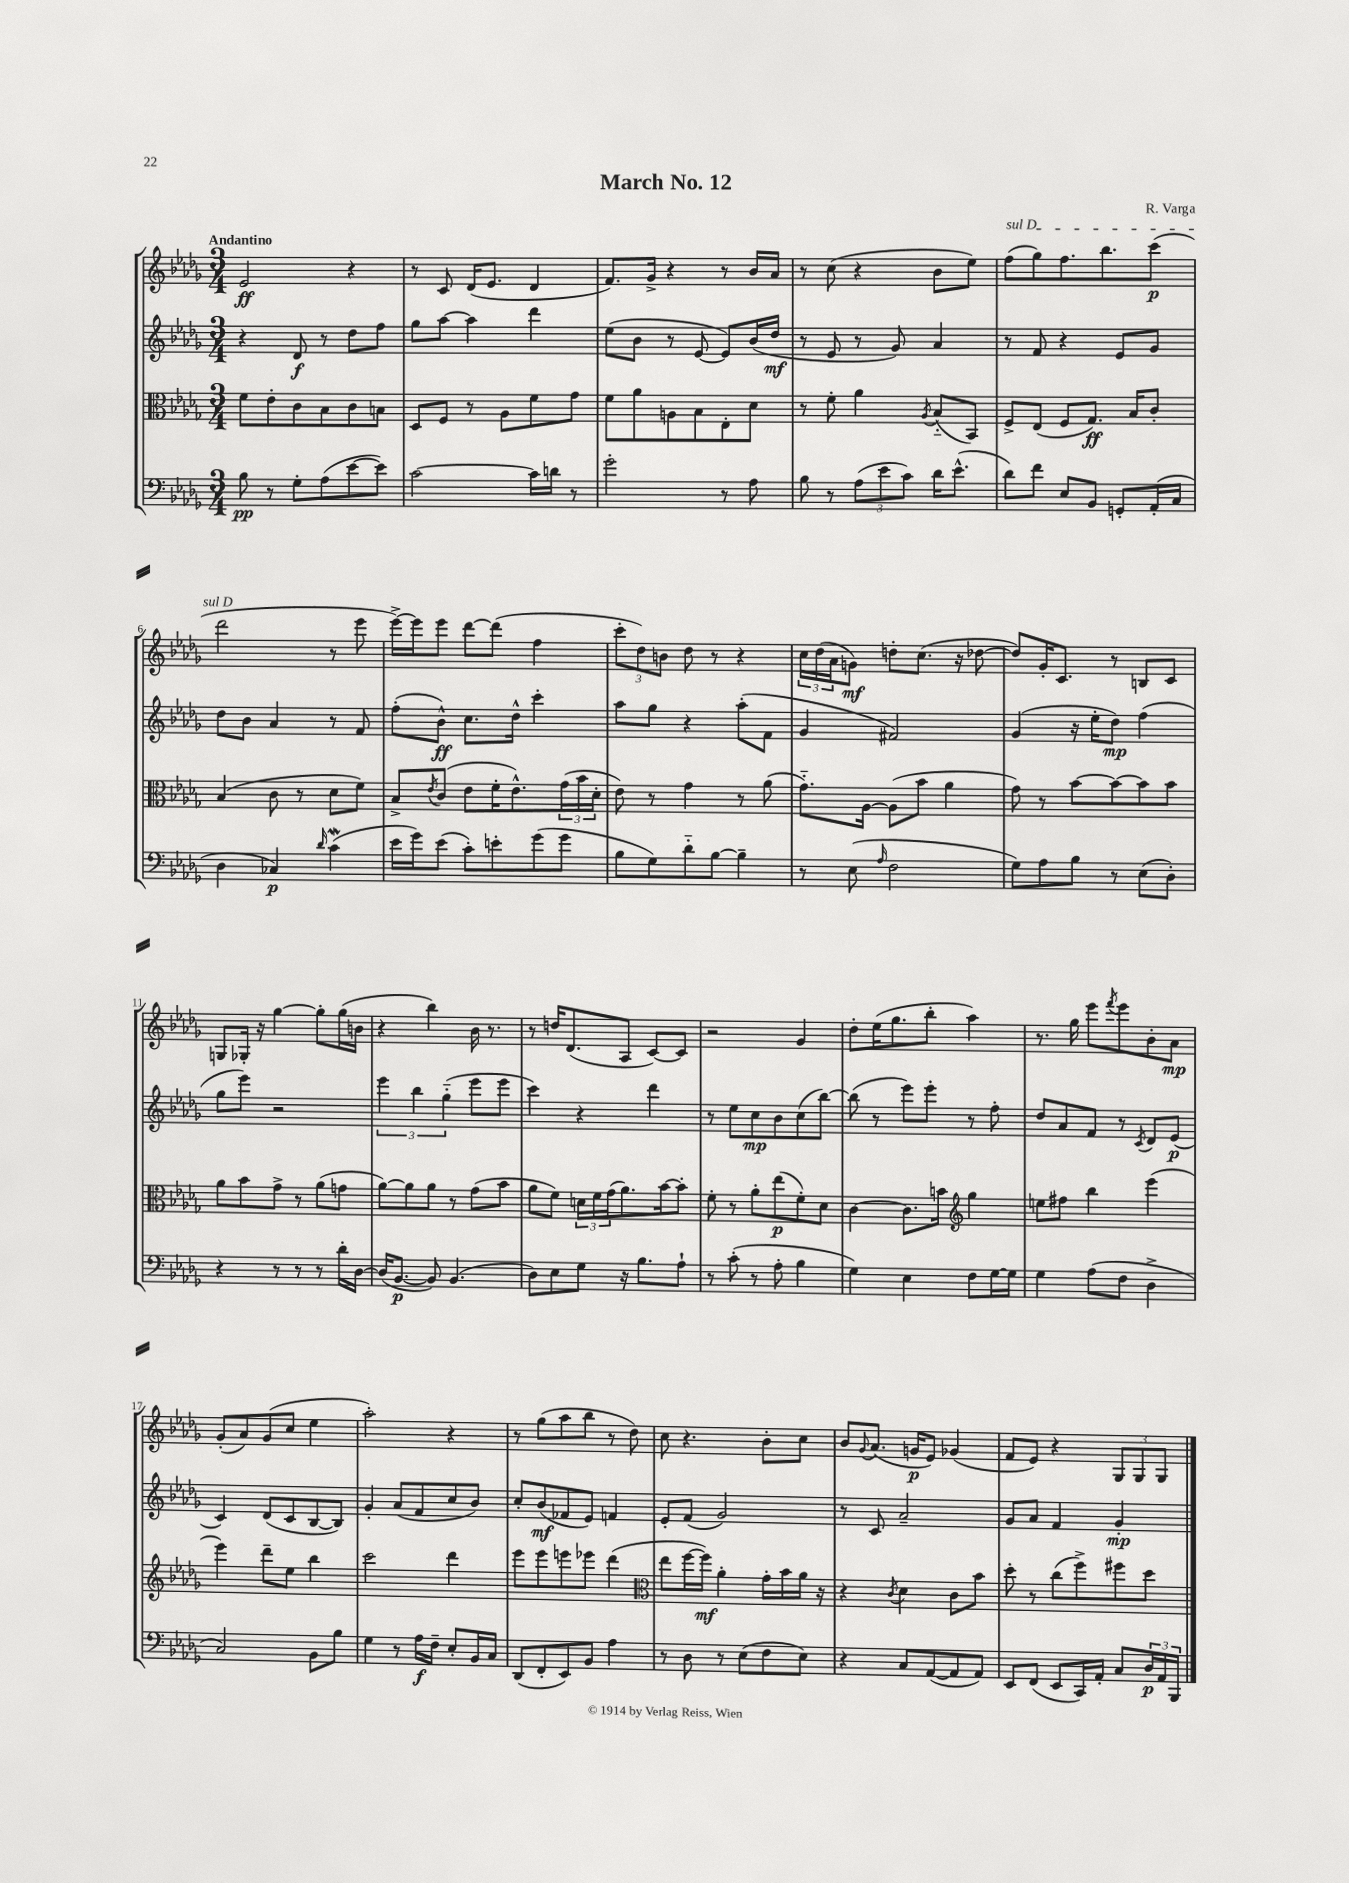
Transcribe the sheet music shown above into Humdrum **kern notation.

**kern	**dynam	**kern	**dynam	**kern	**dynam	**kern	**dynam
*part4	*part4	*part3	*part3	*part2	*part2	*part1	*part1
*staff4	*staff4	*staff3	*staff3	*staff2	*staff2	*staff1	*staff1
*clefF4	*	*clefC3	*	*clefG2	*	*clefG2	*
*k[b-e-a-d-g-]	*	*k[b-e-a-d-g-]	*	*k[b-e-a-d-g-]	*	*k[b-e-a-d-g-]	*
*M3/4	*	*M3/4	*	*M3/4	*	*M3/4	*
=1	=1	=1	=1	=1	=1	=1	=1
!	!	!	!	!	!	!LO:TX:a:B:t=Andantino	!
8B-\	pp	8f\L	.	4r	.	2e-/	ff
8r	.	8e-'\	.	.	.	.	.
8G-'\L	.	8c\	.	8d-/	f	.	.
(8A-\	.	8B-\	.	8r	.	.	.
[8e-\	.	8c\	.	8dd-\L	.	4r	.
8e-\J])	.	8Bn\J	.	8ff\J	.	.	.
=2	=2	=2	=2	=2	=2	=2	=2
[2c\	.	8D-/L	.	8gg-\L	.	8r	.
.	.	8F/J	.	[8aa-\J	.	8c/	.
.	.	8r	.	4aa-\]	.	(16d-/KL	.
.	.	.	.	.	.	8.e-/J	.
.	.	8A-\L	.	.	.	.	.
16c\LL]	.	8f\	.	4ddd-\	.	4d-/	.
16dn\JJ	.	.	.	.	.	.	.
8r	.	8g-\J	.	.	.	.	.
=3	=3	=3	=3	=3	=3	=3	=3
2g-'\	.	8f\L	.	(8ee-\L	.	8.f/L)	.
.	.	8a-\	.	8b-\J	.	.	.
.	.	.	.	.	.	16g-^/Jk	.
.	.	8An\	.	8r	.	4r	.
.	.	8B-\	.	[8e-/	.	.	.
8r	.	8E-'\	.	8e-/L])	.	8r	.
8A-\	.	8d-\J	.	(16b-/L	.	16b-/LL	.
.	.	.	.	16dd-/JJ	mf	16a-/JJ	.
=4	=4	=4	=4	=4	=4	=4	=4
8B-\	.	8r	.	8r	.	8r	.
8r	.	8f'\	.	8e-/	.	(8cc\	.
(12A-\L	.	4a-\	.	8r	.	4r	.
12e-\	.	.	.	.	.	.	.
.	.	.	.	8g-/)	.	.	.
12c\J)	.	.	.	.	.	.	.
.	.	8qA-/	.	.	.	.	.
16d-\KL	.	(8B-/L	.	4a-/	.	8b-\L	.
(8.e-^^\J	.	.	.	.	.	.	.
.	.	8BB-/J)	.	.	.	8ee-\J)	.
=5	=5	=5	=5	=5	=5	=5	=5
!	!	!	!	!	!	!LO:TX:a:i:t=sul D	!
8d-\L)	.	8F^/L	.	8r	.	(8ff\L	.
8f\J	.	(8E-/J	.	8f/	.	8gg-\)	.
8E-/L	.	8F/L	.	4r	.	8.ff\	.
8BB-/J	.	8.G-/J)	ff	.	.	.	.
.	.	.	.	.	.	8.bb-\	.
8GGn'/L	.	.	.	8e-/L	.	.	.
.	.	16B-/KL	.	.	.	.	.
(16AA-'/L	.	8c'/J	.	8g-/J	.	(8ccc\J	p
16C/JJ	.	.	.	.	.	.	.
!!LO:LB:g=z
=6	=6	=6	=6	=6	=6	=6	=6
4D-\	.	(4B-/	.	8dd-\L	.	2ddd-\	.
.	.	.	.	8b-\J	.	.	.
4C-X/)	p	8c\	.	4a-/	.	.	.
.	.	8r	.	.	.	.	.
16qqd-/	.	.	.	.	.	.	.
(4cW\	.	8d-\L	.	8r	.	8r	.
.	.	8f\J)	.	8f/	.	8eee-\	.
=7	=7	=7	=7	=7	=7	=7	=7
16e-\LL	.	8B-^/L	.	(8ff'\L	.	[16eee-^\LL)	.
16g-\J)	.	.	.	.	.	16eee-\J]	.
.	.	8qe-/	.	.	.	.	.
(8e-\J	.	(8c/J	.	8b-^^\J)	ff	8eee-\J	.
8c'\L)	.	8e-\L	.	8.cc\L	.	[8ddd-\L	.
8en'\	.	16f'\K	.	.	.	(8ddd-\J]	.
.	.	8.e-^^\)	.	16dd-^^\Jk	.	.	.
(8g-\	.	.	.	4ccc'\	.	4ff\	.
8g-\J	.	(24g-\L	.	.	.	.	.
.	.	24b-\	.	.	.	.	.
.	.	24d-'\JJ	.	.	.	.	.
=8	=8	=8	=8	=8	=8	=8	=8
8B-\L	.	8e-\)	.	8aa-\L	.	12ccc'\L	.
.	.	.	.	.	.	12dd-\)	.
8G-\)	.	8r	.	8gg-\J	.	.	.
.	.	.	.	.	.	12bn\J	.
8d-\	.	4g-\	.	4r	.	8dd-\	.
[8B-\J	.	.	.	.	.	8r	.
4B-~\]	.	8r	.	(8aa-'\L	.	4r	.
.	.	(8a-\	.	8f\J	.	.	.
=9	=9	=9	=9	=9	=9	=9	=9
8r	.	8.g-\L)	.	4g-/	.	24cc\LL	.
.	.	.	.	.	.	(24dd-\	.
.	.	.	.	.	.	24a-\J	.
(8E-\	.	.	.	.	.	8gn\J)	mf
.	.	[16A-\Jk	.	.	.	.	.
16qqA-/	.	.	.	.	.	.	.
2F\	.	(8A-\L]	.	2f#X/)	.	8ddn'\L	.
.	.	8b-\J	.	.	.	(8.cc\J	.
.	.	4a-\	.	.	.	.	.
.	.	.	.	.	.	16r	.
.	.	.	.	.	.	[8dd-X\	.
=10	=10	=10	=10	=10	=10	=10	=10
8G-\L)	.	8g-\)	.	(4g-/	.	8dd-/L])	.
8A-\	.	8r	.	.	.	16g-'/K	.
.	.	.	.	.	.	8.c/J	.
8B-\J	.	[8b-\L	.	16r	.	.	.
.	.	.	.	16ee-'\KL	.	.	.
8r	.	8b-\_	.	8dd-\J)	mp	8r	.
(8E-\L	.	8b-\]	.	(4ff\	.	8Bn/L	.
8D-'\J)	.	8b-\J	.	.	.	8c/J	.
!!LO:LB:g=z
=11	=11	=11	=11	=11	=11	=11	=11
4r	.	8a-\L	.	8gg-\L	.	8Gn/L	.
.	.	8b-\	.	8eee-\J)	.	16G-X'/Jk	.
.	.	.	.	.	.	16r	.
8r	.	8g-^\J	.	2r	.	[4gg-\	.
8r	.	8r	.	.	.	.	.
8r	.	(8a-\L	.	.	.	8gg-'\L]	.
16d-'\LL	.	8gn\J	.	.	.	(16gg-\L	.
[16D-\JJ	.	.	.	.	.	16bn\JJ	.
=12	=12	=12	=12	=12	=12	=12	=12
(16D-/KL]	.	[8a-\L)	.	6eee-\	.	4r	.
[8.BB-/J	p	.	.	.	.	.	.
.	.	8a-\]	.	.	.	.	.
.	.	.	.	6bb-\	.	.	.
8BB-/])	.	8a-\J	.	.	.	4bb-\)	.
.	.	.	.	(6gg-\	.	.	.
(4.BB-/	.	8r	.	.	.	.	.
.	.	(8g-\L	.	8eee-\L	.	16b-\	.
.	.	.	.	.	.	8.r	.
.	.	8b-\J	.	8eee-\J	.	.	.
=13	=13	=13	=13	=13	=13	=13	=13
8D-\L)	.	8a-\L	.	4ccc\)	.	8r	.
8E-\	.	8f\J)	.	.	.	16ddn/KL	.
.	.	.	.	.	.	(8.d-/	.
8G-\J	.	24dn\LL	.	4r	.	.	.
.	.	24f\	.	.	.	.	.
.	.	(24g-\J	.	.	.	.	.
16r	.	8.a-\)	.	.	.	8A-/J	.
8.B-\L	.	.	.	.	.	.	.
.	.	.	.	4ddd-\	.	[8c/L)	.
.	.	[16b-\k	.	.	.	.	.
8A-`\J	.	8b-'\J]	.	.	.	8c/J]	.
=14	=14	=14	=14	=14	=14	=14	=14
8r	.	8f'\	.	8r	.	2r	.
(8c'\	.	8r	.	8ee-\L	.	.	.
8r	.	8a-'\L	.	8cc\	mp	.	.
8A-'\	.	(8ee-\	p	8b-\	.	.	.
4B-\	.	8f'\)	.	(8cc\	.	4g-/	.
.	.	8d-\J	.	[8bb-\J)	.	.	.
=15	=15	=15	=15	=15	=15	=15	=15
4G-\)	.	[4c\	.	(8bb-\]	.	8dd-'\L	.
.	.	.	.	8r	.	(16ee-\K	.
.	.	.	.	.	.	8.gg-\	.
4E-\	.	8.c\L]	.	8eee-\L)	.	.	.
.	.	.	.	8eee-'\J	.	8bb-'\J	.
.	.	16bn\Jk	.	.	.	.	.
*	*	*clefG2	*	*	*	*	*
8F\L	.	4gg-\	.	8r	.	4aa-\)	.
[16G-\L	.	.	.	8ff'\	.	.	.
16G-\JJ]	.	.	.	.	.	.	.
=16	=16	=16	=16	=16	=16	=16	=16
4G-\	.	8een\L	.	8dd-/L	.	8.r	.
.	.	8ff#X\J	.	8a-/	.	.	.
.	.	.	.	.	.	16gg-\	.
(8A-\L	.	4bb-\	.	8f/J	.	8eee-\L	.
.	.	.	.	.	.	8qfff/	.
8F\J	.	.	.	8r	.	8eee-\	.
.	.	.	.	8qc/	.	.	.
4D-^\	.	(4eee-\	.	8d-/L	.	8b-'\	.
.	.	.	.	(8e-/J	p	8a-\J	mp
!!LO:LB:g=z
=17	=17	=17	=17	=17	=17	=17	=17
2C/)	.	4eee-\)	.	4c/)	.	(8g-'/L	.
.	.	.	.	.	.	8a-/)	.
.	.	8ddd-~\L	.	(8d-/L	.	(8g-/	.
.	.	8ee-\J	.	8c/	.	8cc/J	.
8BB-\L	.	4bb-\	.	[8B-/	.	4ee-\	.
8B-\J	.	.	.	8B-/J])	.	.	.
=18	=18	=18	=18	=18	=18	=18	=18
4G-\	.	2ccc\	.	4g-'/	.	2aa-'\)	.
8r	.	.	.	(8a-/L	.	.	.
16A-\LL	f	.	.	8f/	.	.	.
16F~\JJ	.	.	.	.	.	.	.
8E-'/L	.	4ddd-\	.	8cc/	.	4r	.
16BB-/L	.	.	.	8b-/J)	.	.	.
16C/JJ	.	.	.	.	.	.	.
=19	=19	=19	=19	=19	=19	=19	=19
(8DD-/L	.	8eee-\L	.	8cc'/L	.	8r	.
8FF'/	.	8eee-\	.	(8b-/	mf	(8gg-\L	.
8EE-/)	.	8eeen\	.	8f-X/	.	8aa-\	.
8BB-/J	.	8eee-X\J	.	8e-/J)	.	8bb-\J	.
4A-\	.	(4ddd-\	.	4fn/	.	8r	.
.	.	.	.	.	.	8dd-\)	.
=20	=20	=20	=20	=20	=20	=20	=20
*	*	*clefC3	*	*	*	*	*
8r	.	8ee-\L	.	8e-'/L	.	8cc\	.
8D-\	.	[16ff\L	.	(8f/J	.	4.r	.
.	.	16ff\JJ])	mf	.	.	.	.
8r	.	4a-'\	.	2g-/)	.	.	.
(8E-\L	.	.	.	.	.	.	.
8F\	.	16g-'\LL	.	.	.	8b-'\L	.
.	.	16b-\	.	.	.	.	.
8E-\J)	.	16a-\JJ	.	.	.	8cc\J	.
.	.	16r	.	.	.	.	.
=21	=21	=21	=21	=21	=21	=21	=21
4r	.	4r	.	8r	.	8b-/L	.
.	.	.	.	.	.	8qqg-/	.
.	.	.	.	8c/	.	(8.a-/J	.
.	.	8qc/	.	.	.	.	.
8C/L	.	4d-\	.	2a-~/	.	.	.
.	.	.	.	.	.	16gn/KL	p
([8AA-/	.	.	.	.	.	8e-/J)	.
8AA-/]	.	8c\L	.	.	.	(4g-X/	.
8AA-/J)	.	8b-\J	.	.	.	.	.
=22	=22	=22	=22	=22	=22	=22	=22
8EE-/L	.	8dd-'\	.	8g-/L	.	8f/L	.
(8FF/J	.	8r	.	8a-/J	.	8e-/J)	.
8EE-/L	.	(8cc\L	.	4f/	.	4r	.
16CC/L)	.	8ff^\)	.	.	.	.	.
16AA-'/JJ	.	.	.	.	.	.	.
8C/L	.	8ff#X\	.	4g-'/	mp	12G-/L	.
.	.	.	.	.	.	12G-/	.
24D-/L	p	8dd-\J	.	.	.	.	.
24AA-/	.	.	.	.	.	12G-/J	.
24BBB-/JJ	.	.	.	.	.	.	.
==	==	==	==	==	==	==	==
*-	*-	*-	*-	*-	*-	*-	*-
